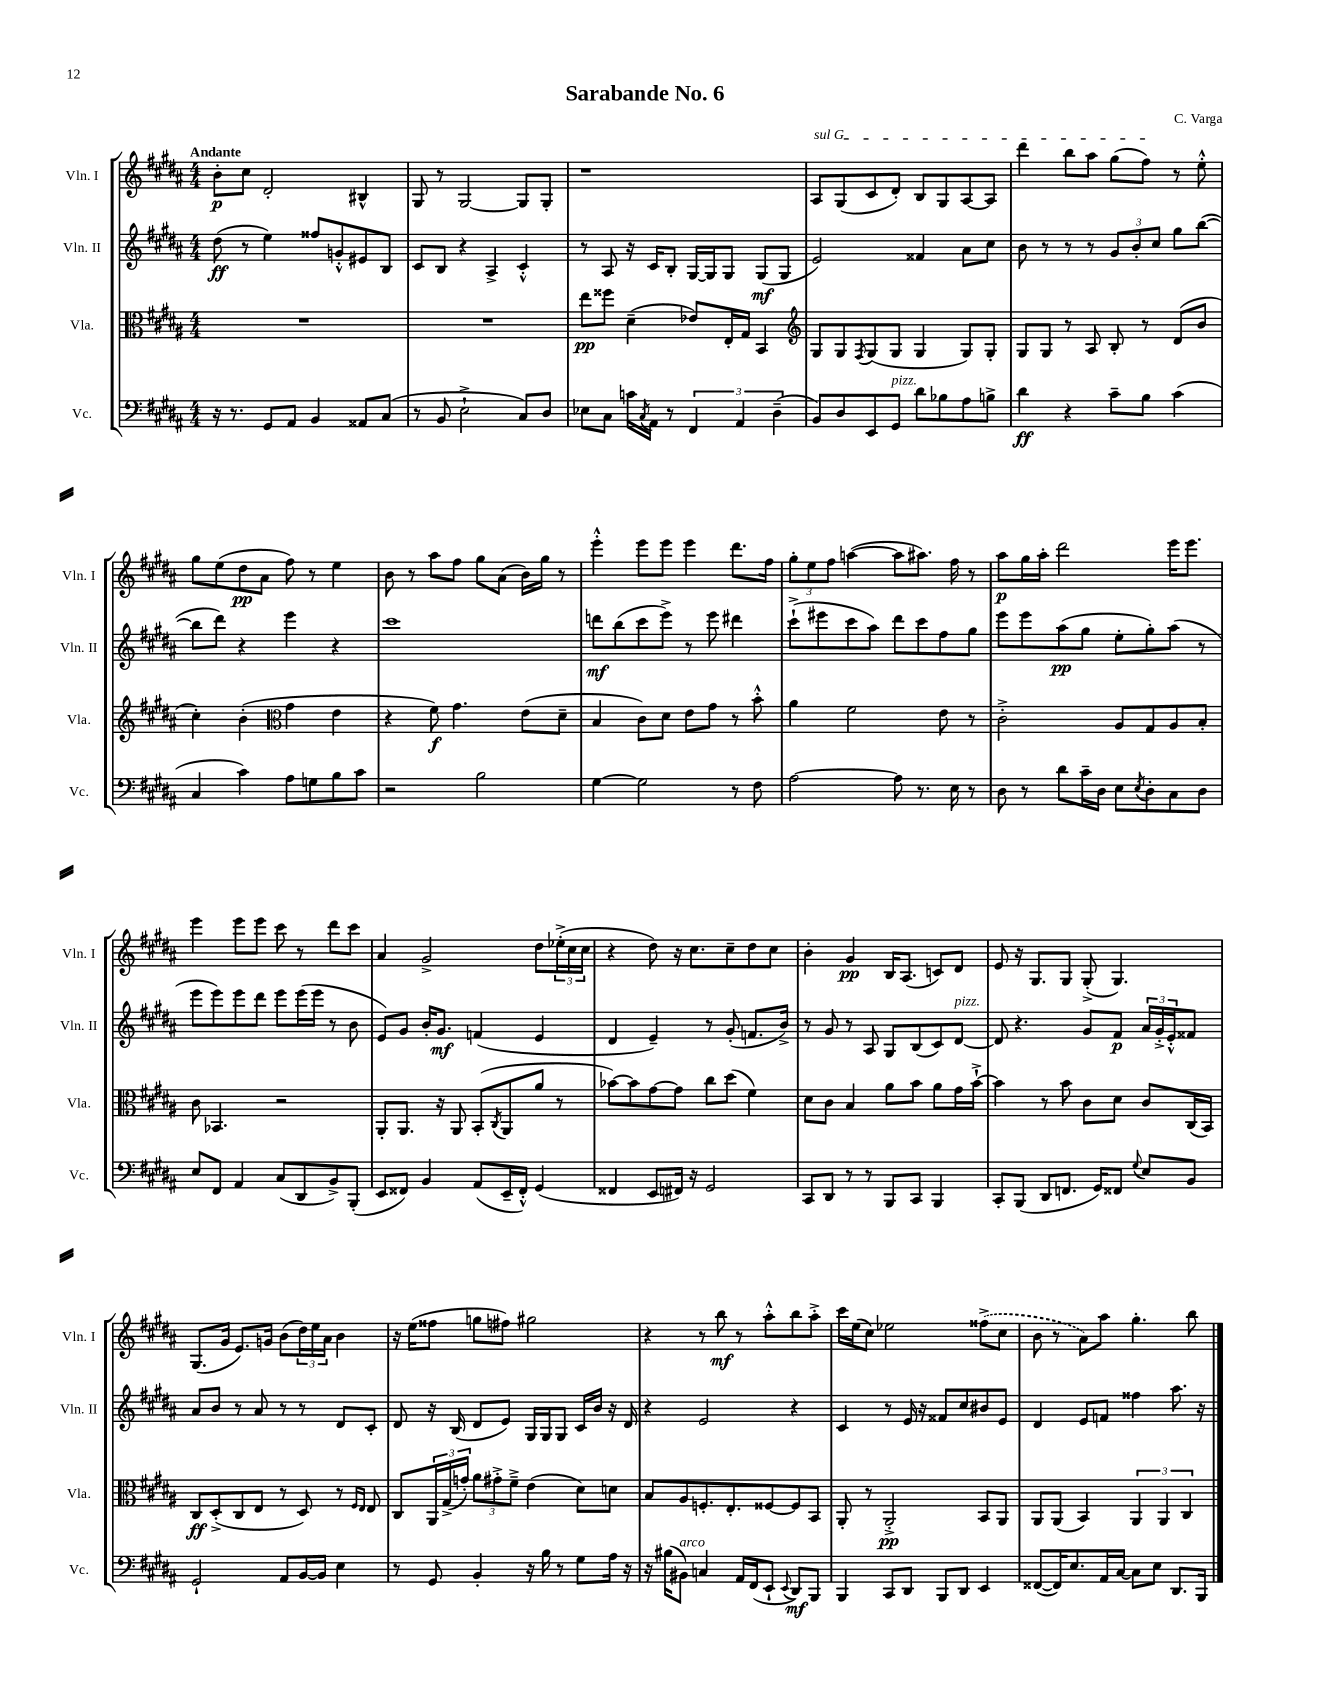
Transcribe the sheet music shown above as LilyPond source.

\header { title = "Sarabande No. 6" composer = "C. Varga" }
<<
\new StaffGroup <<
\new Staff = "s0" \with { instrumentName = "Vln. I" shortInstrumentName = "Vln. I" } {
    \clef treble \key b \major \numericTimeSignature \time 4/4 \tempo "Andante"
    b'8-.\p cis''8 dis'2-. bis4-^ |
    gis8 r8 gis2~ gis8 gis8-. |
    r1 |
    \once \override TextSpanner.bound-details.left.text = \markup { \italic "sul G" } ais8\startTextSpan gis8( cis'8 dis'8-.) b8 gis8 ais8~ ais8 |
    dis'''4 b''8 ais''8 gis''8( fis''8\stopTextSpan) r8 e''8-.-^ |
    gis''8 e''8( dis''8\pp ais'8 fis''8) r8 e''4 |
    b'8 r8 ais''8 fis''8 gis''8 ais'8( b'16) gis''16 r8 |
    e'''4-.-^ e'''8 e'''8 e'''4 dis'''8. fis''16 |
    \tuplet 3/2 { gis''8-. e''8 fis''8 } a''4~( a''8 ais''8.) fis''16 r8 |
    ais''8\p gis''16 ais''16-. dis'''2 e'''16 e'''8. |
    e'''4 e'''8 e'''8 cis'''8 r8 dis'''8 cis'''8 |
    ais'4 gis'2-> dis''8 \tuplet 3/2 { ees''16-.->( cis''16 cis''16 } |
    r4 dis''8) r16 cis''8. cis''8-- dis''8 cis''8 |
    b'4-. gis'4\pp b16 ais8.( c'8) dis'8 |
    e'8 r16 gis8. gis8 gis8-.->( gis4.) |
    gis8.( gis'16 e'8.) g'16 b'8( \tuplet 3/2 { dis''16) e''16 ais'16 } b'4 |
    r16 e''16( fisis''8 g''8 fis''8) gis''2 |
    r4 r8 b''8\mf r8 ais''8-.-^ b''8 ais''8-.-> |
    cis'''16 e''16( cis''8) ees''2 \once \slurDashed fisis''8->( cis''8 |
    b'8 r8 ais'8) ais''8 gis''4.-. b''8 \bar "|." |
}
\new Staff = "s1" \with { instrumentName = "Vln. II" shortInstrumentName = "Vln. II" } {
    \clef treble \key b \major \numericTimeSignature \time 4/4
    dis''8\ff( r8 e''4) fisis''8 g'8-.-^ eis'8 b8 |
    cis'8 b8 r4 ais4-> cis'4-.-^ |
    r8 ais8 r16 cis'16 b8-. gis16~ gis16 gis8 gis8\mf( gis8 |
    e'2) fisis'4 ais'8 cis''8 |
    b'8 r8 r8 r8 \tuplet 3/2 { gis'8 b'8-. cis''8 } gis''8 b''8~( |
    b''8 dis'''8) r4 e'''4 r4 |
    cis'''1 |
    d'''8\mf b''8( cis'''8 e'''8->) r8 e'''8 dis'''4 |
    cis'''8-!->( eis'''8 cis'''8 ais''8) dis'''8 cis'''8 fis''8 gis''8 |
    e'''8 e'''8 ais''8\pp( gis''8 e''8-. gis''8-.) ais''8( r8 |
    e'''8 e'''8) e'''8 dis'''8 e'''8 e'''16( e'''16 r8 b'8 |
    e'8) gis'8 b'16-. gis'8.\mf f'4( e'4 |
    dis'4 e'4--) r8 gis'8-.( f'8. b'16->) |
    r8 gis'8 r8 ais8 gis8 b8( cis'8) dis'8~^\markup { \italic "pizz." } |
    dis'8 r4. gis'8 fis'8\p \tuplet 3/2 { ais'16 gis'16-.-> e'16-.-^ } fisis'8 |
    ais'8 b'8 r8 ais'8 r8 r8 dis'8 cis'8-. |
    dis'8 r16 b16( dis'8 e'8) gis16 gis16 gis8 cis'16 b'16 r16 dis'16 |
    r4 e'2 r4 |
    cis'4 r8 e'16 r16 fisis'8 cis''8 bis'8 e'8 |
    dis'4 e'8 f'8 fisis''4 ais''8. r16 \bar "|." |
}
\new Staff = "s2" \with { instrumentName = "Vla." shortInstrumentName = "Vla." } {
    \clef alto \key b \major \numericTimeSignature \time 4/4
    R1 |
    R1 |
    e''8\pp fisis''8 dis'4--( ees'8) e16-. gis16 b,4 |
    \clef treble gis8 gis8 \acciaccatura { fis8 } gis8( gis8 gis4 gis8) gis8-. |
    gis8 gis8 r8 ais8 b8-. r8 dis'8( b'8 |
    cis''4-.) b'4-.( \clef alto gis'4 e'4 |
    r4 fis'8\f) gis'4. e'8( dis'8-- |
    b4 cis'8) dis'8 e'8 gis'8 r8 b'8-.-^ |
    ais'4 fis'2 e'8 r8 |
    cis'2-.-> ais8 gis8 ais8 b8-. |
    cis'8 bes,4. r2 |
    ais,8-. ais,8. r16 ais,8 b,8-.( \acciaccatura { cis8 } ais,8 ais'8 r8 |
    bes'8~) bes'8 gis'8~ gis'8 cis''8 dis''8( fis'4) |
    dis'8 cis'8 b4 ais'8 b'8 ais'8 gis'16 b'16~-!-> |
    b'4 r8 b'8 cis'8 dis'8 cis'8 cis16( b,16) |
    cis8\ff dis8-.->( cis8 e8 r8 dis8) r8 \grace { fis16 e16 } e8 |
    cis8 \tuplet 3/2 { ais,16 gis16->( g'16-.) } \tuplet 3/2 { ais'8 gis'8-.-> fis'8---> } e'4( dis'8) d'8 |
    b8 ais8 f8.-. e8.-. fisis8~ fisis8 b,8 |
    ais,8-. r8 ais,2-.->\pp b,8 ais,8 |
    ais,8 ais,8( b,4) \tuplet 3/2 { ais,4 ais,4 cis4 } \bar "|." |
}
\new Staff = "s3" \with { instrumentName = "Vc." shortInstrumentName = "Vc." } {
    \clef bass \key b \major \numericTimeSignature \time 4/4
    r16 r8. gis,8 ais,8 b,4 aisis,8 cis8( |
    r8 b,8 e2-!-> cis8) dis8 |
    ees8 cis8 c'16 \acciaccatura { cis8 } ais,16 r8 \tuplet 3/2 { fis,4 ais,4 dis4--( } |
    b,8) dis8 e,8 gis,8^\markup { \italic "pizz." } dis'8 bes8 ais8 b8-> |
    dis'4\ff r4 cis'8-- b8 cis'4( |
    cis4 cis'4) ais8 g8 b8 cis'8 |
    r2 b2 |
    gis4~ gis2 r8 fis8 |
    ais2~ ais8 r8. e16 r8 |
    dis8 r8 dis'8 cis'16-- dis16 e8 \acciaccatura { e8 } dis8-. cis8 dis8 |
    e8 fis,8 ais,4 cis8( dis,8 b,8->) b,,8-.( |
    e,8 fisis,8) b,4 ais,8( e,16-- fisis,16-.-^) gis,4( |
    fisis,4 e,8 fis,16) r16 gis,2 |
    cis,8 dis,8 r8 r8 b,,8 cis,8 b,,4 |
    cis,8-. b,,8( dis,8 f,8. gis,16) fisis,8 \appoggiatura { gis8 } e8 b,8 |
    gis,2-! ais,8 b,16~ b,16 e4 |
    r8 gis,8 b,4-. r16 b16 r8 gis8 ais16 r16 |
    r16 bis16( bis,8^\markup { \italic "arco" }) c4 ais,16 fis,16( e,8-! \appoggiatura { e,8 } dis,8\mf) b,,8 |
    b,,4 cis,8 dis,8 b,,8 dis,8 e,4 |
    fisis,8~( fisis,16) e8. ais,16 cis16~ cis8 e8 dis,8. b,,16 \bar "|." |
}
>>
>>
\layout { \context { \Score \remove "Bar_number_engraver" } }
